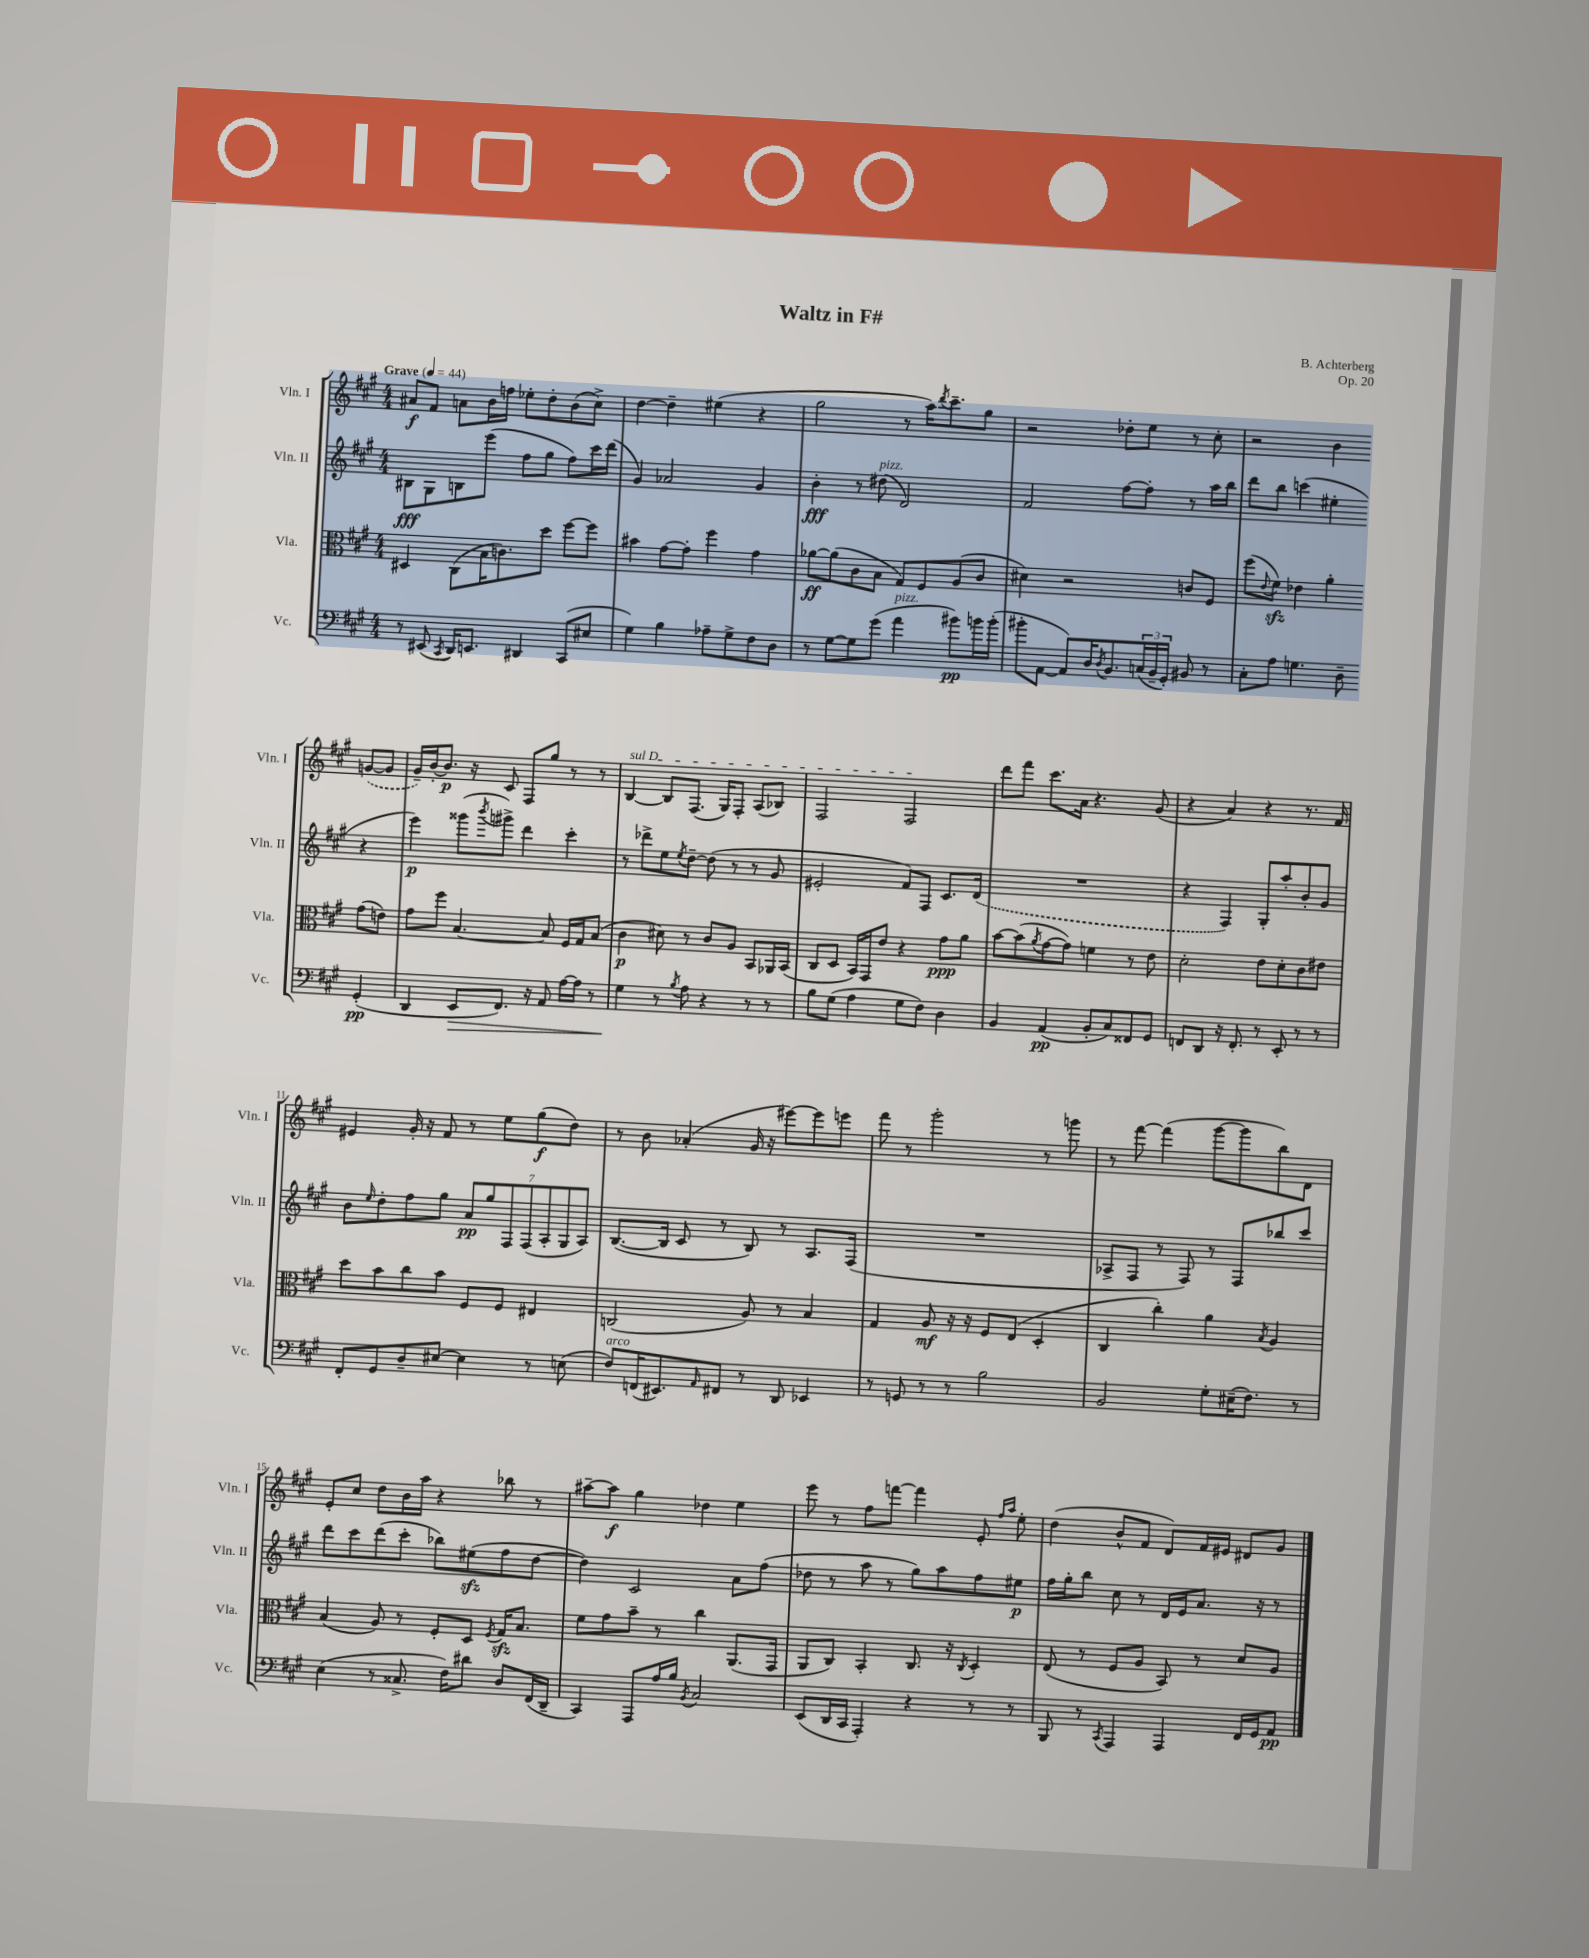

**kern	**dynam	**kern	**dynam	**kern	**dynam	**kern	**dynam
*part4	*part4	*part3	*part3	*part2	*part2	*part1	*part1
*staff4	*staff4	*staff3	*staff3	*staff2	*staff2	*staff1	*staff1
*I"Vc.	*	*I"Vla.	*	*I"Vln. II	*	*I"Vln. I	*
*I'Vc.	*	*I'Vla.	*	*I'Vln. II	*	*I'Vln. I	*
*clefF4	*	*clefC3	*	*clefG2	*	*clefG2	*
*k[f#c#g#]	*	*k[f#c#g#]	*	*k[f#c#g#]	*	*k[f#c#g#]	*
*M4/4	*	*M4/4	*	*M4/4	*	*M4/4	*
*MM44	*	*MM44	*	*MM44	*	*MM44	*
=1	=1	=1	=1	=1	=1	=1	=1
!	!	!	!	!	!	!LO:TX:a:B:t=Grave	!
8r	.	4D#X/	.	8B#X\L	fff	8a#X/L	f
(8EE#X/	.	.	.	8G#\	.	8f#/J	.
8qCC#/	.	.	.	.	.	.	.
16DD/KL)	.	(8C#\L	.	8Bn\	.	8an\L	.
8.EEn/J	.	.	.	.	.	.	.
.	.	16B\K	.	(8eee\J	.	16b\L	.
.	.	8.cn\)	.	.	.	16ffn\JJ	.
4DD#X/	.	.	.	8ff#\L	.	8ee-X'\L	.
.	.	8dd\J	.	8gg#\J	.	8dd'\	.
(8CC#/L	.	[8ff#\L	.	8ff#\L)	.	(8b\	.
8E#X/J	.	8ff#\J]	.	16ccc#\L	.	8cc#^\J)	.
.	.	.	.	(16ddd\JJ	.	.	.
=2	=2	=2	=2	=2	=2	=2	=2
4G#\)	.	4b#X\	.	4g#/)	.	[4dd\	.
4B\	.	[8g#\L	.	2a-X/	.	4dd~\]	.
.	.	8g#'\J]	.	.	.	.	.
8A-X~\L	.	4ff#\	.	.	.	(4ee#X\	.
8G#^\	.	.	.	.	.	.	.
8F#\	.	4g#\	.	4g#/	.	4r	.
8D\J	.	.	.	.	.	.	.
=3	=3	=3	=3	=3	=3	=3	=3
8r	.	[8a-X\L	ff	4b'\	fff	2gg#\	.
[8G#\L	.	(8a-\]	.	.	.	.	.
8G#\]	.	8c#\	.	8r	.	.	.
!	!	!	!	!LO:TX:a:i:t=pizz.	!	!	!
(8g#\J	.	8B\J	.	(8dd#X\	.	.	.
!LO:TX:a:i:t=pizz.	!	!	!	!	!	!	!
4a\	.	8G#/L)	.	2d/)	.	8r	.
.	.	8F#/	.	.	.	16aa\KL)	.
.	.	.	.	.	.	8qddd/	.
.	.	.	.	.	.	8.ccc#~\	.
8b#X\L)	pp	(8A/	.	.	.	.	.
16bn\L	.	8c#/J	.	.	.	8gg#\J	.
(16b'\JJ	.	.	.	.	.	.	.
=4	=4	=4	=4	=4	=4	=4	=4
8b#X'\L	.	4d#X\)	.	2f#/	.	2r	.
[8AA\J	.	.	.	.	.	.	.
8AA/L])	.	2r	.	.	.	.	.
16D/K	.	.	.	.	.	.	.
8qD/	.	.	.	.	.	.	.
8.BB/	.	.	.	.	.	.	.
.	.	.	.	[8ff#\L	.	8dd-X'\L	.
(24Cn/L	.	.	.	8ff#'\J]	.	8ee\J	.
24BB~/	.	.	.	.	.	.	.
24GG#'/JJ)	.	.	.	.	.	.	.
8BB#X/	.	8cn/L	.	8r	.	8r	.
8r	.	8F#/J	.	16aa\LL	.	8cc#'\	.
.	.	.	.	16bb\JJ	.	.	.
=5	=5	=5	=5	=5	=5	=5	=5
8C#'\L	.	(8ff#\L	.	8ddd\L	.	2r	.
.	.	8qqe/	.	.	.	.	.
8A\J	.	8f#zz\J)	.	8bb\J	.	.	.
4.Gn\	.	4e-X\	.	(4cccn\	.	.	.
.	.	4a'\	.	4ee#X'\	.	4b\	.
8D~\	.	.	.	.	.	.	.
(4GG#'/	pp	(8g#\L	.	4r	.	([8gn/L	.
.	.	8en\J)	.	.	.	8g/J]	.
!!LO:LB:g=z
=6	=6	=6	=6	=6	=6	=6	=6
4DD/	.	8g#\L	.	4eee\)	p	16g#~/LL)	.
.	.	.	.	.	.	[16b'/J	.
.	.	8ff#\J	.	.	.	8.b/J]	p
!	!LO:HP:b	!	!	!	!	!	!
8EE/L	>	[4.B/	.	(8ggg##X\L	.	.	.
.	.	.	.	.	.	16r	.
.	.	.	.	8qbbb/	.	.	.
8.FF#/J)	.	.	.	8ggg#X^\J)	.	8c#/	.
.	.	.	.	4ddd\	.	8F#/L	.
16r	.	.	.	.	.	.	.
8AA/	.	8B/]	.	.	.	8gg#/J	.
[16A\LL	.	16F#/LL	.	4ccc#'\	.	8r	.
16A\JJ]	.	16G#/J	.	.	.	.	.
8r	.	(8B/J	.	.	.	8r	.
=7	=7	=7	=7	=7	=7	=7	=7
!	!	!	!	!	!	!LO:TX:a:i:t=sul D	!
4G#\	.	4c#\	p	8r	.	[4B/	.
.	.	.	.	8ddd-X^\L	.	.	.
8r	]	8d#X\)	.	8ee\	.	8B/L]	.
8qB/	.	.	.	8qee/	.	.	.
8A\	.	8r	.	[8dd~\J	.	(8.F#/J	.
4r	.	8c#/L	.	(8dd\]	.	.	.
.	.	.	.	.	.	16G#/KL)	.
.	.	8A/J	.	8r	.	8F#'/J	.
8r	.	8BB/L	.	8r	.	(8A/L	.
8r	.	16AA-X/L	.	8g#/	.	8B-X/J)	.
.	.	(16BB/JJ	.	.	.	.	.
=8	=8	=8	=8	=8	=8	=8	=8
8B\L	.	8C#/L	.	2e#X'/	.	2F#/	.
(8G#\J	.	8D/J	.	.	.	.	.
4A\	.	16BB/LL)	.	.	.	.	.
.	.	16GG#/J	.	.	.	.	.
.	.	8e/J	.	.	.	.	.
8G#\L	.	4r	.	8f#/L)	.	2F#/	.
8F#\J)	.	.	.	8F#/J	.	.	.
4D\	.	8g#\L	ppp	8.c#/L	.	.	.
.	.	8a\J	.	.	.	.	.
.	.	.	.	(16d/Jk	.	.	.
=9	=9	=9	=9	=9	=9	=9	=9
4BB/	.	[8b\L	.	1r	.	8ddd\L	.
.	.	(8b\]	.	.	.	8fff#\J	.
.	.	8qa/	.	.	.	.	.
(4AA/	pp	[8g#\	.	.	.	8.ccc#\L	.
.	.	8g#\J])	.	.	.	.	.
.	.	.	.	.	.	16a\Jk	.
8BB'/L	.	4fn\	.	.	.	4.r	.
8C#/)	.	.	.	.	.	.	.
8FF##X/	.	8r	.	.	.	.	.
8GG#/J	.	8e\	.	.	.	(8g#/	.
=10	=10	=10	=10	=10	=10	=10	=10
8FFn/L	.	2d'\	.	4r	.	4r	.
8DD/J	.	.	.	.	.	.	.
16r	.	.	.	4F#/)	.	4a/)	.
8.FF'/	.	.	.	.	.	.	.
8r	.	8e\L	.	8G#'/L	.	4r	.
8EE'/	.	8d'\	.	8aa'/	.	.	.
8r	.	8c#\	.	8b'/	.	8.r	.
8r	.	8e#X\J	.	8g#/J	.	.	.
.	.	.	.	.	.	16f#/	.
!!LO:LB:g=z
=11	=11	=11	=11	=11	=11	=11	=11
8FF#'/L	.	8dd\L	.	8b\L	.	4e#X/	.
.	.	.	.	16qqee/	.	.	.
8GG#/	.	8b\	.	8dd'\	.	.	.
8D~/	.	8cc#\	.	8ff#\	.	16g#'/	.
.	.	.	.	.	.	16r	.
[8E#X/J	.	8b\J	.	8gg#\J	.	8f#/	.
4E#\]	.	8F#/L	.	14a/L	pp	8r	.
.	.	.	.	14gg#/	.	.	.
.	.	8F#/J	.	.	.	8ee\L	.
.	.	.	.	14F#/	.	.	.
.	.	.	.	(14F#/	.	.	.
8r	.	4E#X/	.	.	.	(8gg#\	f
.	.	.	.	14A'/	.	.	.
.	.	.	.	14G#/	.	.	.
(8En\	.	.	.	.	.	8dd\J)	.
.	.	.	.	14A/J)	.	.	.
=12	=12	=12	=12	=12	=12	=12	=12
!LO:TX:a:i:t=arco	!	!	!	!	!	!	!
8F#/L)	.	(2Cn/	.	([8.B/L	.	8r	.
(16FFn/K	.	.	.	.	.	8b\	.
8.EE#X/)	.	.	.	16B/Jk]	.	.	.
.	.	.	.	8c#/	.	(4a-X'/	.
16qqAA/	.	.	.	.	.	.	.
8FF#X/J	.	.	.	8r	.	.	.
8r	.	8A/)	.	8B/)	.	16g#/	.
.	.	.	.	.	.	16r	.
8DD/	.	8r	.	8r	.	[8eee#X\L)	.
4EE-X/	.	4B/	.	8.A/L	.	8eee#\]	.
.	.	.	.	.	.	8eeen\J	.
.	.	.	.	(16F#/Jk	.	.	.
=13	=13	=13	=13	=13	=13	=13	=13
8r	.	4G#/	.	1r	.	8fff#\	.
8GGn/	.	.	.	.	.	8r	.
8r	.	8A/	mf	.	.	2ggg#'\	.
8r	.	16r	.	.	.	.	.
.	.	16r	.	.	.	.	.
2B\	.	8F#/L	.	.	.	.	.
.	.	(8E/J	.	.	.	.	.
.	.	4D'/	.	.	.	8r	.
.	.	.	.	.	.	8gggn\	.
=14	=14	=14	=14	=14	=14	=14	=14
2BB/	.	4C#/	.	8A-X^/L	.	8r	.
.	.	.	.	8F#/J	.	[8fff#\	.
.	.	4cc#'\)	.	8r	.	(4fff#\]	.
.	.	.	.	8F#/)	.	.	.
8G#'\L	.	4a\	.	8r	.	[8ggg#\L	.
(16E#X~\K	.	.	.	8F#/L	.	8ggg#\]	.
8.F#\J)	.	.	.	.	.	.	.
.	.	8qB/	.	.	.	.	.
.	.	4A/	.	8bb-X/	.	8bb\)	.
8r	.	.	.	8ccc#/J	.	8d\J	.
!!LO:LB:g=z
=15	=15	=15	=15	=15	=15	=15	=15
(4E\	.	(4B/	.	8ddd\L	.	8e'/L	.
.	.	.	.	8ccc#\	.	8cc#/J	.
8r	.	8A/)	.	(8ddd\	.	8dd\L	.
8.C##X^/	.	8r	.	8ccc#'\J	.	16b\L	.
.	.	.	.	.	.	16aa\JJ	.
.	.	8F#'/L	.	8bb-X\L)	.	4r	.
16F#\KL)	.	.	.	.	.	.	.
8d#X\J	.	8D/J	.	(8ee#Xzz\	.	.	.
.	.	8qF#/	.	.	.	.	.
8D/L	.	16G#zz/KL	.	8ff#\	.	8bb-X\	.
.	.	8.B/J	.	.	.	.	.
(16FF#/L	.	.	.	[8dd\J	.	8r	.
16DD~/JJ	.	.	.	.	.	.	.
=16	=16	=16	=16	=16	=16	=16	=16
4CC#/)	.	8f#\L	.	4dd\])	.	[8aa#X~\L	.
.	.	8g#\	.	.	.	8aa#\J]	f
8AAA/L	.	8b~\J	.	2c#/	.	4gg#\	.
16A/L	.	8r	.	.	.	.	.
16B/JJ	.	.	.	.	.	.	.
8qBB/	.	.	.	.	.	.	.
2C#/	.	4cc#\	.	.	.	4dd-X\	.
.	.	(8.AA/L	.	8a\L	.	4ee\	.
.	.	.	.	(8ff#\J	.	.	.
.	.	16GG#/Jk	.	.	.	.	.
=17	=17	=17	=17	=17	=17	=17	=17
(8EE/L	.	8AA/L	.	8dd-X\	.	8eee\	.
16DD/L	.	8C#/J)	.	8r	.	8r	.
16CC#/JJ	.	.	.	.	.	.	.
4AAA'/)	.	4BB'/	.	8aa\	.	8ff#\L	.
.	.	.	.	8r	.	[8fffn\J	.
4r	.	8.C#/	.	8gg#\L)	.	4fff\]	.
.	.	.	.	8aa\	.	.	.
.	.	16r	.	.	.	.	.
.	.	8qC#/	.	.	.	.	.
8r	.	4D'/	.	8ff#\	.	8e'/	.
.	.	.	.	.	.	16qqff#/LL	.
.	.	.	.	.	.	16qqaa/JJ	.
8r	.	.	.	8ee#X\J	p	8ee'\	.
=18	=18	=18	=18	=18	=18	=18	=18
8BBB/	.	(8E/	.	16ff#\LL	.	(4dd\	.
.	.	.	.	16gg#'\J	.	.	.
8r	.	8r	.	8bb\J	.	.	.
8qCC#/	.	.	.	.	.	.	.
4AAA/	.	8F#/L	.	8cc#\	.	8b^^/L	.
.	.	8A/J	.	8r	.	8f#/J	.
4AAA/	.	8BB/)	.	16d/LL	.	8d/L)	.
.	.	.	.	16e/J	.	.	.
.	.	8r	.	8.a/J	.	16f#/L	.
.	.	.	.	.	.	16e#X/JJ	.
16FF#/LL	.	8d/L	.	.	.	8d#X/L	.
16GG#/J	.	.	.	16r	.	.	.
8AA/J	pp	8A/J	.	8r	.	8g#/J	.
==	==	==	==	==	==	==	==
*-	*-	*-	*-	*-	*-	*-	*-
